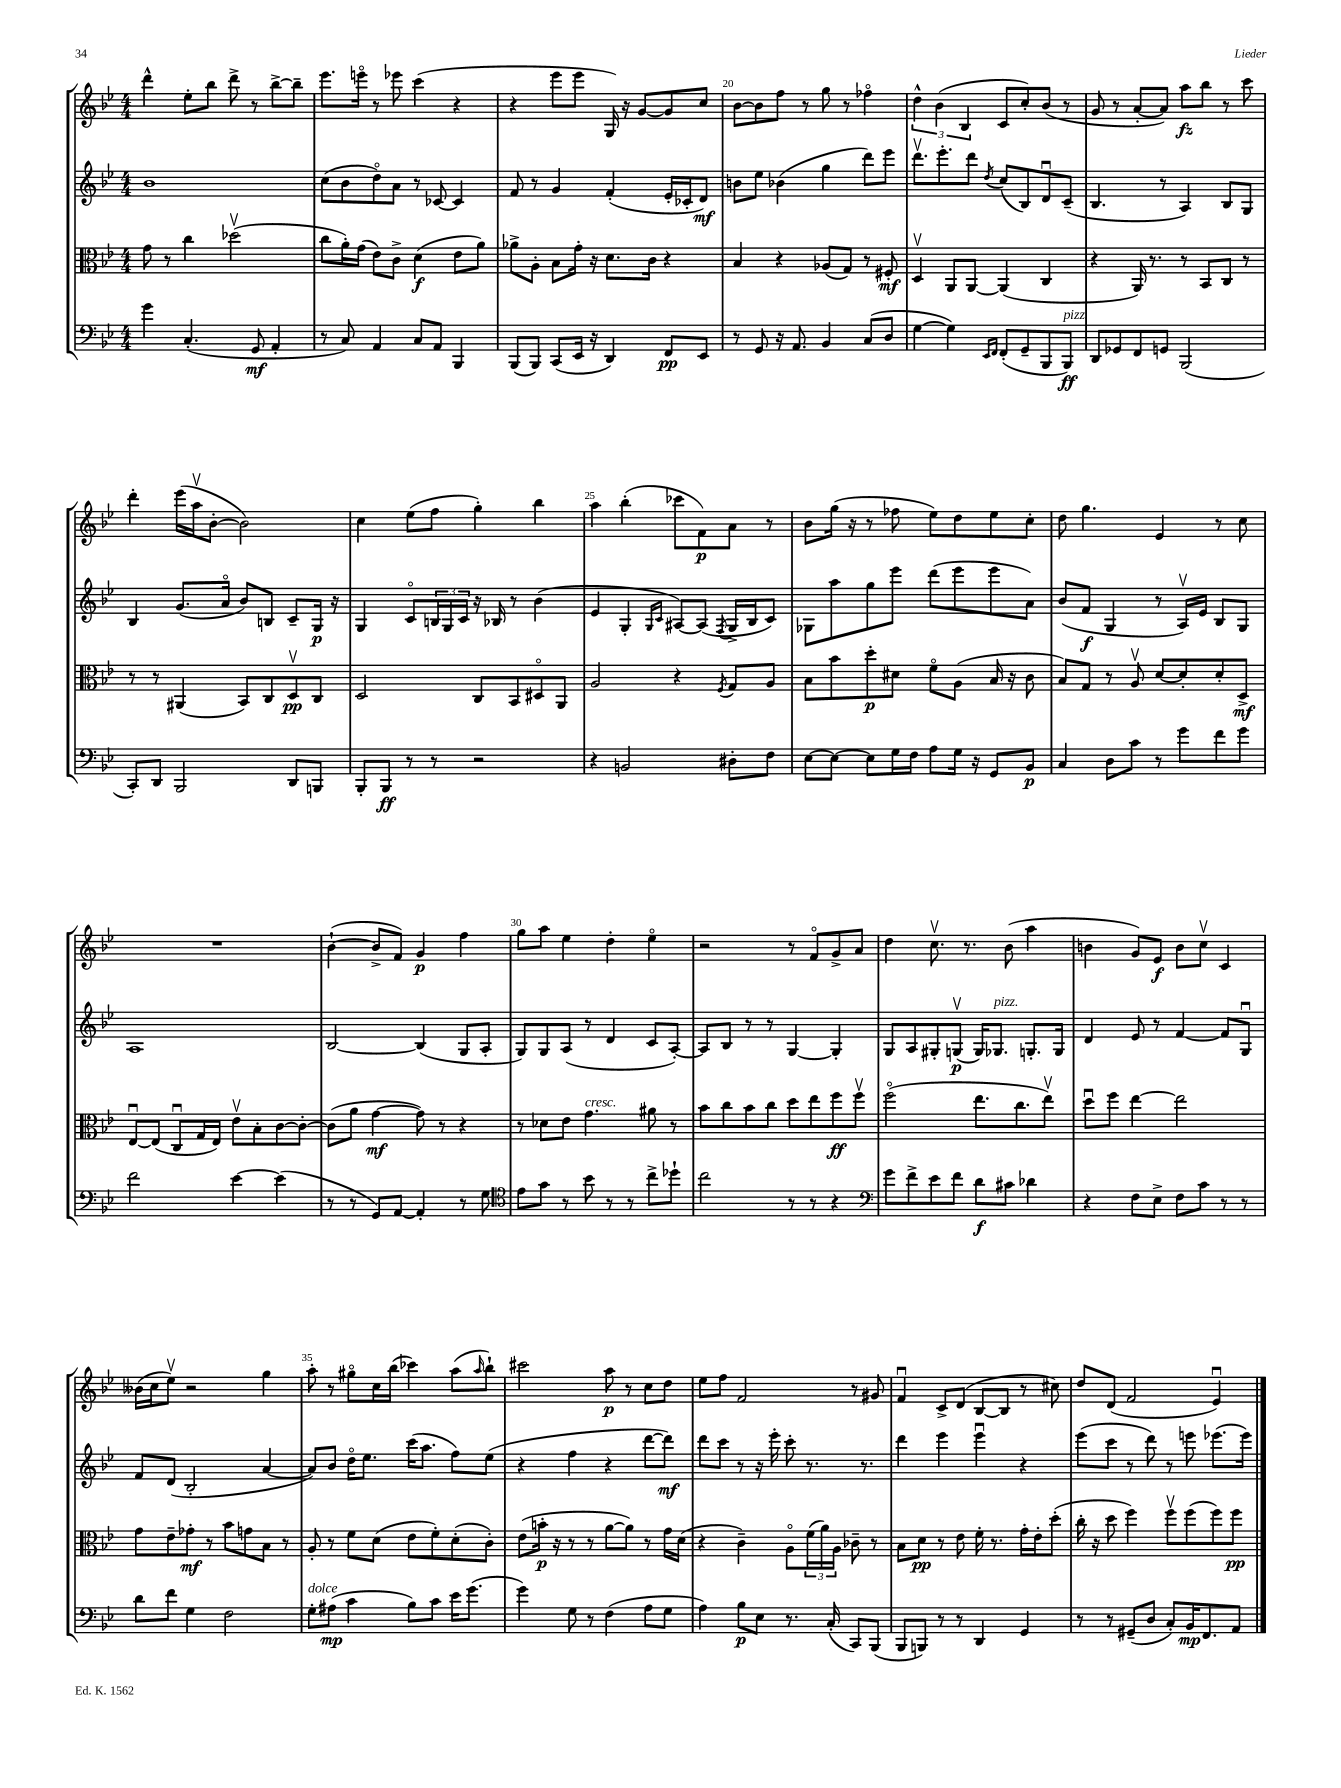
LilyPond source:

<<
\new StaffGroup <<
\new Staff = "s0" {
    \clef treble \key bes \major \numericTimeSignature \time 4/4
    d'''4-^ ees''8-. bes''8 d'''8-> r8 bes''8~-> bes''8-- |
    ees'''8. e'''16\flageolet r8 ees'''8 c'''4( r4 |
    r4 ees'''8 ees'''8 g16) r16 g'8~ g'8 c''8 |
    bes'8~ bes'8 f''8 r8 g''8 r8 fes''4\flageolet |
    \tuplet 3/2 { d''4-^ bes'4( bes4 } c'8 c''8-.) bes'8( r8 |
    g'8 r8 a'8~-. a'8) a''8\fz bes''8 r8 c'''8 |
    d'''4-. ees'''16( a''16\upbow bes'8~-. bes'2) |
    c''4 ees''8( f''8 g''4-.) bes''4 |
    a''4 bes''4-.( ces'''8 f'8\p) a'8 r8 |
    bes'8 g''16( r16 r8 fes''8 ees''8) d''8 ees''8 c''8-. |
    d''8 g''4. ees'4 r8 c''8 |
    R1 |
    bes'4~-!( bes'8-> f'8) g'4\p f''4 |
    g''8 a''8 ees''4 d''4-. ees''4\flageolet |
    r2 r8 f'8\flageolet g'8-> a'8 |
    d''4 c''8.\upbow r8. bes'8( a''4 |
    b'4 g'8) ees'8\f b'8 c''8\upbow c'4 |
    beses'16( c''16 ees''8\upbow) r2 g''4 |
    a''8-. r8 gis''8\flageolet c''16 bes''16( ces'''4) a''8( \grace { a''16 } bes''8-!) |
    cis'''2 a''8\p r8 c''8 d''8 |
    ees''8 f''8 f'2 r8 gis'8 |
    f'4\downbow c'8-> d'8( bes8~ bes8 r8 cis''8) |
    d''8 d'8( f'2 ees'4\downbow) \bar "|." |
}
\new Staff = "s1" {
    \clef treble \key bes \major \numericTimeSignature \time 4/4
    bes'1 |
    c''8( bes'8 d''8\flageolet) a'8 r8 ces'8~ ces'4 |
    f'8 r8 g'4 f'4-.( ees'16-. ces'16-. d'8\mf) |
    b'8 ees''8 bes'4( g''4 d'''8) ees'''8 |
    d'''8.\upbow ees'''8.-. d'''8 \acciaccatura { d''8 } c''8( bes8) d'8\downbow c'8--( |
    bes4. r8 a4) bes8 g8 |
    bes4 g'8.( a'16\flageolet bes'8) b8 c'8-- g16\p r16 |
    g4 c'8\flageolet \tuplet 3/2 { b16 g16 c'16 } r16 bes16 r8 bes'4( |
    ees'4 g4-. \grace { g16 c'16 } ais8~) ais8( \acciaccatura { f8 } g16-> bes16 c'8) |
    ges8 a''8 g''8 ees'''8 d'''8( ees'''8 ees'''8 a'8) |
    bes'8( f'8\f g4 r8 a16\upbow) ees'16 bes8 g8 |
    a1 |
    bes2~ bes4( g8 a8-. |
    g8) g8 a8( r8 d'4 c'8 a8~-.) |
    a8 bes8 r8 r8 g4~ g4-. |
    g8 a8 gis8-. g8\upbow\p( g16) ges8.^\markup { \italic "pizz." } g8.-. g16 |
    d'4 ees'8 r8 f'4~ f'8 g8\downbow |
    f'8 d'8( bes2-. a'4~ |
    a'8) bes'8 d''16\flageolet ees''8. c'''16( a''8. f''8) ees''8( |
    r4 f''4 r4 d'''8~ d'''8\mf) |
    d'''8 c'''8 r8 r16 ees'''16-. c'''8-. r8. r8. |
    d'''4 ees'''4 ees'''4\downbow r4 |
    ees'''8( c'''8 r8 d'''8) r8 e'''8 ees'''8.( ees'''16) \bar "|." |
}
\new Staff = "s2" {
    \clef alto \key bes \major \numericTimeSignature \time 4/4
    g'8 r8 c''4 des''2\upbow( |
    c''8 a'16-.) g'16( ees'8) c'8-> d'4\f( ees'8 a'8) |
    aes'8-> a8-. bes8 g'16-. r16 d'8. c'16 r4 |
    bes4 r4 aes8( g8) r8 fis8-.\mf |
    d4\upbow a,8 a,8~ a,4( c4 |
    r4 a,16) r8. r8 bes,8 c8 r8 |
    r8 r8 ais,4( bes,8) c8 d8\upbow\pp c8 |
    d2 c8 bes,8 dis8\flageolet a,8 |
    a2 r4 \acciaccatura { f8 } g8 a8 |
    bes8 bes'8 d''8-.\p dis'8 f'8\flageolet a8( bes16 r16 c'8 |
    bes8) g8 r8 a8\upbow d'8~ d'8-. d'8-. d8->\mf |
    ees8~\downbow ees8( c8\downbow g16 ees16) ees'8\upbow bes8-. c'8~ c'8~-. |
    c'8( a'8 g'4~\mf g'8) r8 r4 |
    r8 des'8 ees'8 g'4.^\markup { \italic "cresc." } ais'8 r8 |
    bes'8 c''8 bes'8 c''8 d''8 ees''8 f''8\ff f''8\upbow |
    f''2\flageolet( ees''8. c''8. ees''8\upbow) |
    d''8\downbow f''8 ees''4~ ees''2 |
    g'8 ees'8-- ges'8-.\mf r8 bes'8 g'8 bes8 r8 |
    a8-. r8 f'8 d'8( ees'8 f'8-.) d'8-.( c'8-.) |
    ees'8( b'16-.\p r16 r8 r8 a'8~ a'8) r8 g'16 d'16( |
    r4 c'4--) a8\flageolet \tuplet 3/2 { f'16( a'16) a16 } ces'8-- r8 |
    bes8 d'8\pp r8 ees'8 f'16-. r8. g'16-. ees'16-. d''8-.( |
    c''16-. r16 d''8 f''4) f''8\upbow f''8( f''8) f''8\pp \bar "|." |
}
\new Staff = "s3" {
    \clef bass \key bes \major \numericTimeSignature \time 4/4
    g'4 c4.-.( g,8\mf a,4-. |
    r8 c8) a,4 c8 a,8 bes,,4 |
    bes,,8( bes,,8) c,8( ees,16 r16 d,4) f,8\pp ees,8 |
    r8 g,8 r16 a,8. bes,4 c8( d8 |
    g4~ g4) \grace { ees,16 f,16 } f,8-.( g,8-- bes,,8 bes,,8\ff^\markup { \italic "pizz." }) |
    d,8 ges,8 f,8 g,8 bes,,2( |
    c,8-.) d,8 bes,,2 d,8 b,,8 |
    bes,,8-. bes,,8\ff r8 r8 r2 |
    r4 b,2 dis8-. f8 |
    ees8~ ees8~ ees8 g16 f16 a8 g16 r16 g,8 bes,8\p |
    c4 d8 c'8 r8 g'8 f'8 g'8 |
    f'2 ees'4~ ees'4( |
    r8 r8 g,8) a,8~ a,4-. r8 g8 |
    \clef tenor ees'8 g'8 r8 bes'8 r8 r8 c''8-> des''8-! |
    c''2 r8 r8 r4 |
    \clef bass g'8 f'8-> ees'8 f'8 d'8\f cis'8 des'4 |
    r4 f8 ees8-> f8 c'8 r8 r8 |
    d'8 f'8 g4 f2 |
    g8-.^\markup { \italic "dolce" } ais8\mp( c'4 bes8) c'8 ees'16 g'8.( |
    g'4) g8 r8 f4( a8 g8 |
    a4) bes8\p ees8 r8. c16-.( c,8) bes,,8( |
    bes,,8 b,,8) r8 r8 d,4 g,4 |
    r8 r8 gis,8--( d8 c8-.) bes,16\mp f,8. a,8 \bar "|." |
}
>>
>>
\layout { \context { \Score currentBarNumber = #17 \override BarNumber.break-visibility = ##(#f #t #t) barNumberVisibility = #(every-nth-bar-number-visible 5) } }
